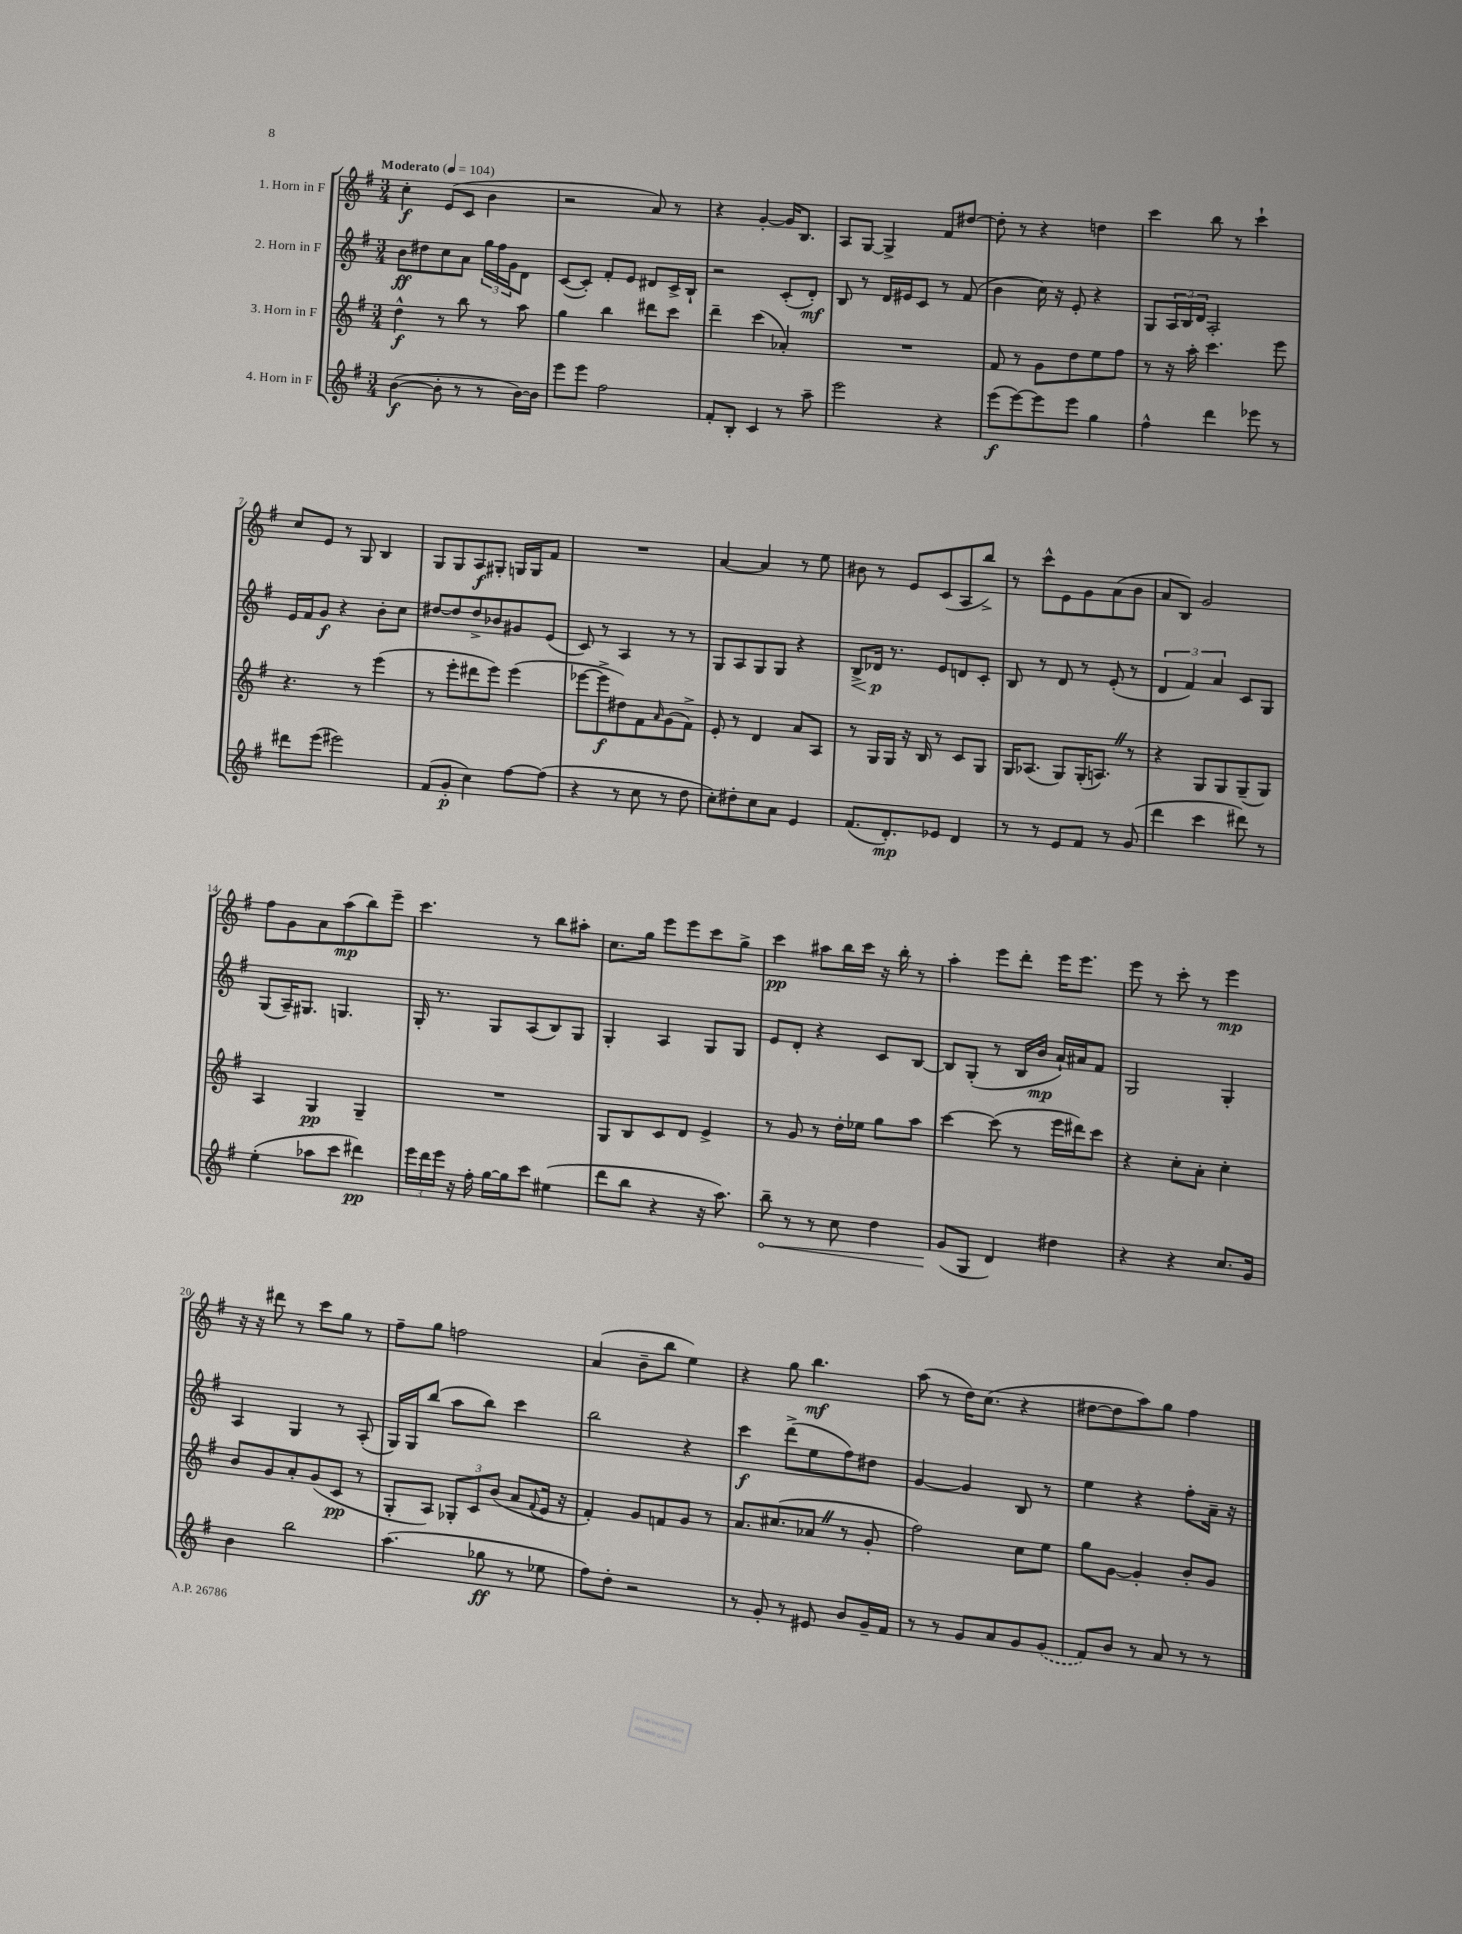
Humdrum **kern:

**kern	**dynam	**kern	**dynam	**kern	**dynam	**kern	**dynam
*part4	*part4	*part3	*part3	*part2	*part2	*part1	*part1
*staff4	*staff4	*staff3	*staff3	*staff2	*staff2	*staff1	*staff1
*I"4. Horn in F	*	*I"3. Horn in F	*	*I"2. Horn in F	*	*I"1. Horn in F	*
*clefG2	*	*clefG2	*	*clefG2	*	*clefG2	*
*k[f#]	*	*k[f#]	*	*k[f#]	*	*k[f#]	*
*M3/4	*	*M3/4	*	*M3/4	*	*M3/4	*
*MM104	*	*MM104	*	*MM104	*	*MM104	*
=1	=1	=1	=1	=1	=1	=1	=1
!	!	!	!	!	!	!LO:TX:a:B:t=Moderato	!
([4b\	f	4dd^^\	f	8b\L	ff	4cc'\	f
.	.	.	.	8dd#X\	.	.	.
8b'\]	.	8r	.	8cc\	.	(8e/L	.
8r	.	8bb\	.	8a\J	.	8c/J	.
8r	.	8r	.	24gg\LL	.	4b\	.
.	.	.	.	24ff#\	.	.	.
.	.	.	.	24g\J	.	.	.
[16b\LL)	.	8aa\	.	8d\J	.	.	.
16b\JJ]	.	.	.	.	.	.	.
=2	=2	=2	=2	=2	=2	=2	=2
8eee\L	.	4gg\	.	([8c/L	.	2r	.
8eee\J	.	.	.	8c'/J])	.	.	.
2ff#\	.	4bb\	.	8f#'/L	.	.	.
.	.	.	.	8e/J	.	.	.
.	.	8ddd#X\L	.	8d#X/L	.	8a/)	.
.	.	8ccc\J	.	16c^/L	.	8r	.
.	.	.	.	16B`/JJ	.	.	.
=3	=3	=3	=3	=3	=3	=3	=3
8f#'/L	.	4ddd~\	.	2r	.	4r	.
8B'/J	.	.	.	.	.	.	.
4c/	.	(4ccc\	.	.	.	[4g'/	.
8r	.	4a-X'/)	.	(8c'/L	.	16g/KL]	.
.	.	.	.	.	.	8.B/J	.
8aa~\	.	.	.	8d'/J)	mf	.	.
=4	=4	=4	=4	=4	=4	=4	=4
2eee\	.	2.r	.	8B/	.	8A/L	.
.	.	.	.	8r	.	[8G/J	.
.	.	.	.	16d/LL	.	4G^/]	.
.	.	.	.	16e#X/J	.	.	.
.	.	.	.	8c/J	.	.	.
4r	.	.	.	8r	.	8f#/L	.
.	.	.	.	(8f#/	.	[8dd#X/J	.
=5	=5	=5	=5	=5	=5	=5	=5
(8eee\L	f	8f#/	.	4b\	.	8dd#'\]	.
[8eee\)	.	8r	.	.	.	8r	.
8eee\]	.	8g\L	.	16cc\)	.	4r	.
.	.	.	.	16r	.	.	.
8eee\J	.	8dd\	.	8e'/	.	.	.
4gg\	.	8ee\	.	4r	.	4ddn\	.
.	.	8ff#\J	.	.	.	.	.
=6	=6	=6	=6	=6	=6	=6	=6
4ff#^^\	.	8r	.	8G/L	.	4ccc\	.
.	.	16r	.	24A/L	.	.	.
.	.	.	.	24B/	.	.	.
.	.	16aa'\	.	.	.	.	.
.	.	.	.	24d/JJ	.	.	.
4ddd\	.	4.ccc\	.	2A'/	.	8bb\	.
.	.	.	.	.	.	8r	.
8eee-X\	.	.	.	.	.	4ccc`\	.
8r	.	8eee\	.	.	.	.	.
!!LO:LB:g=z
=7	=7	=7	=7	=7	=7	=7	=7
8ddd#X\L	.	4.r	.	16e/LL	.	8cc/L	.
.	.	.	.	16f#/J	.	.	.
(8eee\J	.	.	.	8g/J	f	8e/J	.
2eee#X\)	.	.	.	4r	.	8r	.
.	.	8r	.	.	.	8G/	.
.	.	(4eee\	.	8b'\L	.	4B/	.
.	.	.	.	8cc\J	.	.	.
=8	=8	=8	=8	=8	=8	=8	=8
(8f#/L	.	8r	.	[8dd#X/L	.	8G/L	.
8g'/J	p	8eee'\L	.	8dd#/]	.	8G/	.
4cc\)	.	8ddd#X\	.	8dd#^/	.	8A/	f
.	.	8eee\J)	.	8b-X/	.	8G#X'/J	.
[8ff#\L	.	(4eee\	.	8g#X/	.	16Gn/LL	.
.	.	.	.	.	.	16G/J	.
(8ff#\J]	.	.	.	(8e/J	.	8f#/J	.
=9	=9	=9	=9	=9	=9	=9	=9
4r	.	[8eee-X\L	.	8c/)	.	2.r	.
.	.	8eee-^\]	f	8r	.	.	.
8r	.	8dd#X\)	.	4A/	.	.	.
8cc\	.	8f#\	.	.	.	.	.
.	.	16qqa/	.	.	.	.	.
8r	.	(8g\	.	8r	.	.	.
8dd\	.	8f#^\J)	.	8r	.	.	.
=10	=10	=10	=10	=10	=10	=10	=10
8cc'\L)	.	8e'/	.	8G/L	.	[4a/	.
8dd#X'\	.	8r	.	8A/	.	.	.
8cc\	.	4d/	.	8G/	.	4a/]	.
8a\J	.	.	.	8G/J	.	.	.
4e/	.	8a/L	.	4r	.	8r	.
.	.	8A/J	.	.	.	8ee\	.
=11	=11	=11	=11	=11	=11	=11	=11
!	!	!	!	!	!LO:HP:b	!	!
(8.f#/L	.	8r	.	8B^/L	<	8b#X\	.
.	.	16G/LL	.	16d-X/Jk	p	8r	.
8.d'/)	mp	16G/JJ	.	8.r	[	.	.
.	.	16r	.	.	.	8e/L	.
.	.	16B/	.	.	.	.	.
8e-X/J	.	8r	.	8e/L	.	(8c/	.
4d/	.	8c/L	.	8dn/	.	8A/	.
.	.	8G/J	.	8c'/J	.	8bb^/J)	.
=12	=12	=12	=12	=12	=12	=12	=12
8r	.	16G/KL	.	8B/	.	8r	.
.	.	(8.A-X/J	.	.	.	.	.
8r	.	.	.	8r	.	8ccc^^\L	.
8e/L	.	8G/L)	.	8d/	.	8e\	.
8f#/J	.	(16G'/K	.	8r	.	8g\	.
.	.	8.AnZ/J)	.	.	.	.	.
8r	.	.	.	(8e'/	.	(8a\	.
(8g/	.	8r	.	8r	.	8b\J	.
=13	=13	=13	=13	=13	=13	=13	=13
4ddd\	.	4r	.	6d/	.	8a/L	.
.	.	.	.	.	.	8B/J)	.
.	.	.	.	6f#/)	.	.	.
4ccc\	.	8G/L	.	.	.	2g/	.
.	.	.	.	6a/	.	.	.
.	.	8G/	.	.	.	.	.
8ddd#X\)	.	(8G~/	.	8c/L	.	.	.
8r	.	8G/J)	.	8G/J	.	.	.
!!LO:LB:g=z
=14	=14	=14	=14	=14	=14	=14	=14
(4ee'\	.	4A/	.	(8G/L	.	8ff#\L	.
.	.	.	.	16A~/K)	.	8g\	.
.	.	.	.	8.G#X/J	.	.	.
8aa-X\L	.	4G/	pp	.	.	8a\	.
8ccc\J	.	.	.	4.Gn/	.	(8aa\	mp
4ddd#X\)	pp	4G~/	.	.	.	8bb\)	.
.	.	.	.	.	.	8eee~\J	.
=15	=15	=15	=15	=15	=15	=15	=15
24eee\LL	.	2.r	.	16G'/	.	4.ccc\	.
24ddd\	.	.	.	.	.	.	.
.	.	.	.	8.r	.	.	.
24eee\JJ	.	.	.	.	.	.	.
16r	.	.	.	.	.	.	.
16ff#'\	.	.	.	.	.	.	.
[16gg\LL	.	.	.	8G/L	.	.	.
16gg\J]	.	.	.	.	.	.	.
8ccc\J	.	.	.	(8A/	.	8r	.
(4ee#X\	.	.	.	8B/)	.	8bb\L	.
.	.	.	.	8G/J	.	8aa#X'\J	.
=16	=16	=16	=16	=16	=16	=16	=16
8ddd\L	.	8G/L	.	4G'/	.	8.cc\L	.
8bb\J	.	8B/	.	.	.	.	.
.	.	.	.	.	.	16gg\Jk	.
4r	.	8c/	.	4A/	.	8eee\L	.
.	.	8d/J	.	.	.	8eee\	.
16r	.	4e^/	.	8G/L	.	8ccc\	.
8.aa\)	.	.	.	.	.	.	.
.	.	.	.	8G/J	.	8gg^\J	.
=17	=17	=17	=17	=17	=17	=17	=17
!	!LO:HP:b	!	!	!	!	!	!
8bb~\	<	8r	.	8e/L	.	4ccc\	pp
8r	.	8g/	.	8d'/J	.	.	.
8r	.	8r	.	4r	.	8aa#X\L	.
8cc\	.	16dd'\LL	.	.	.	16bb\L	.
.	.	16ee-X\JJ	.	.	.	16ccc\JJ	.
4dd\	.	8gg\L	.	8c/L	.	16r	.
.	.	.	.	.	.	16bb'\	.
.	.	8aa\J	.	[8B/J	.	8r	.
=18	=18	=18	=18	=18	=18	=18	=18
(8g/L	.	[4ccc\	.	8B/L]	.	4aa'\	.
8G/J	[	.	.	(8G'/J	.	.	.
4d/)	.	(8ccc\]	.	8r	.	8eee\L	.
.	.	8r	.	16B/LL	.	8ddd'\J	.
.	.	.	.	16b/JJ	mp	.	.
4dd#X\	.	16eee\LL	.	16a`/LL)	.	16eee\KL	.
.	.	16ddd#X\J)	.	16a#X/J	.	8.eee\J	.
.	.	8ccc\J	.	8f#/J	.	.	.
=19	=19	=19	=19	=19	=19	=19	=19
4r	.	4r	.	2G/	.	8eee\	.
.	.	.	.	.	.	8r	.
4r	.	8cc'\L	.	.	.	8ccc'\	.
.	.	8a'\J	.	.	.	8r	.
8.cc/L	.	4cc'\	.	4G'/	.	4eee\	mp
16g/Jk	.	.	.	.	.	.	.
!!LO:LB:g=z
=20	=20	=20	=20	=20	=20	=20	=20
4b\	.	8b/L	.	4A/	.	16r	.
.	.	.	.	.	.	16r	.
.	.	8g/	.	.	.	8ddd#X\	.
2bb\	.	8a'/	.	4G/	.	8r	.
.	.	(8g/	.	.	.	8ccc\L	.
.	.	8c/J	pp	8r	.	8gg\J	.
.	.	8r	.	(8A'/	.	8r	.
=21	=21	=21	=21	=21	=21	=21	=21
(4.aa\	.	8G'/L	.	16G/LL)	.	8ff#~\L	.
.	.	.	.	16G/J	.	.	.
.	.	8A/J)	.	(8bb/J	.	8gg\J	.
.	.	12G-X'/L	.	8aa\L	.	2ffn\	.
.	.	12c/	.	.	.	.	.
8gg-X\	ff	.	.	8bb\J)	.	.	.
.	.	(12b/J	.	.	.	.	.
8r	.	8a/L	.	4ccc\	.	.	.
.	.	8qqf#/	.	.	.	.	.
8ee-X\	.	16e/Jk	.	.	.	.	.
.	.	16r	.	.	.	.	.
=22	=22	=22	=22	=22	=22	=22	=22
8ff#\L)	.	4f#'/)	.	2bb\	.	(4a/	.
8dd'\J	.	.	.	.	.	.	.
2r	.	8g/L	.	.	.	8b~\L	.
.	.	8fn/	.	.	.	8bb\J	.
.	.	8g/J	.	4r	.	4ee\)	.
.	.	8r	.	.	.	.	.
=23	=23	=23	=23	=23	=23	=23	=23
8r	.	8.a/L	.	4ccc\	f	4r	.
8g'/	.	.	.	.	.	.	.
.	.	(8.cc#X/	.	.	.	.	.
8r	.	.	.	(8ddd^\L	.	8gg\	.
8e#X/	.	8a-XZ/J	.	8ee\	.	4.bb\	mf
8b/L	.	8r	.	8ff#\)	.	.	.
16g~/L	.	8g'/	.	8dd#X\J	.	.	.
16f#/JJ	.	.	.	.	.	.	.
=24	=24	=24	=24	=24	=24	=24	=24
8r	.	2ff#\)	.	[4g/	.	(8aa\	.
8r	.	.	.	.	.	8r	.
8g/L	.	.	.	4g/]	.	16dd\KL)	.
.	.	.	.	.	.	(8.cc\J	.
8a/	.	.	.	.	.	.	.
8g/	.	8cc\L	.	8B/	.	4r	.
(8g/J	.	8ee\J	.	8r	.	.	.
=25	=25	=25	=25	=25	=25	=25	=25
8f#/L)	.	8gg\L	.	4ee\	.	[8dd#X\L	.
8b/J	.	[8g\J	.	.	.	8dd#\]	.
8r	.	4g'/]	.	4r	.	8aa\)	.
8a/	.	.	.	.	.	8gg\J	.
8r	.	8b'/L	.	8ff#'\L	.	4ff#\	.
8r	.	8g/J	.	16a~\Jk	.	.	.
.	.	.	.	16r	.	.	.
==	==	==	==	==	==	==	==
*-	*-	*-	*-	*-	*-	*-	*-
